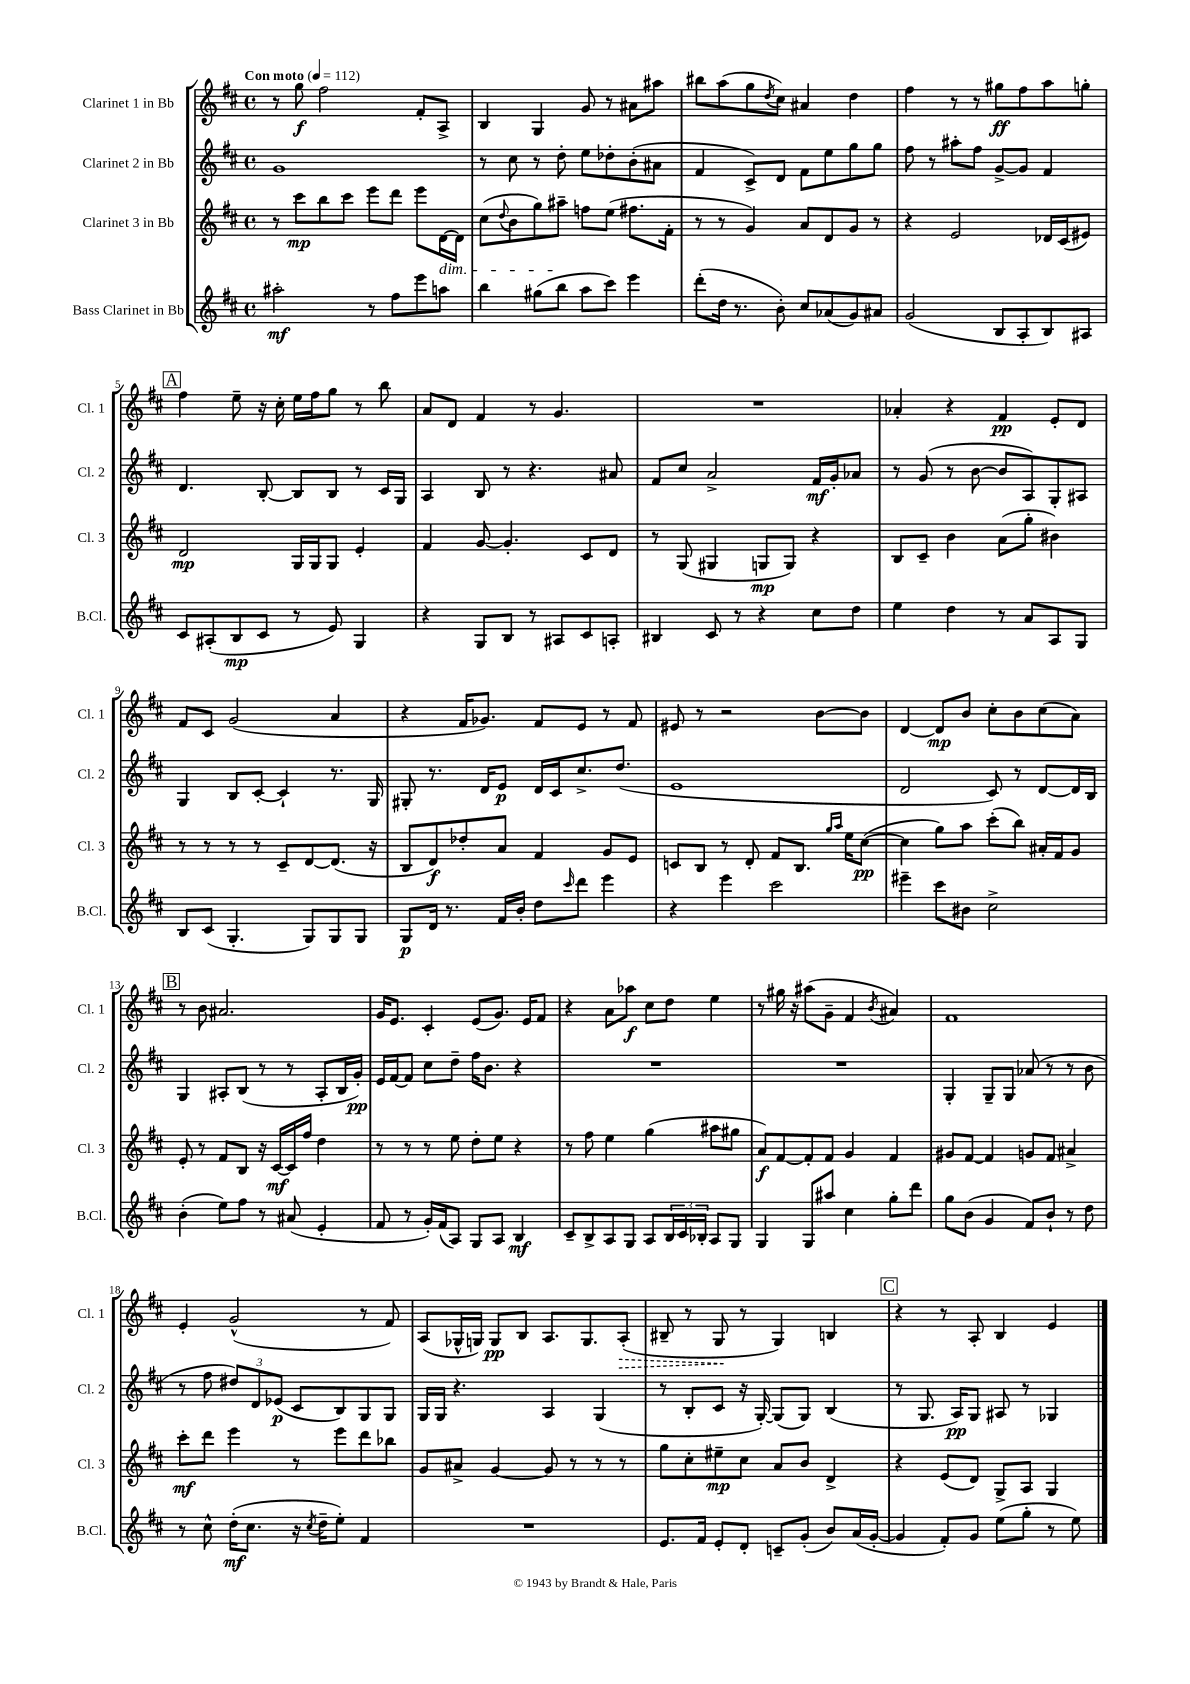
<<
\new StaffGroup <<
\new Staff = "s0" \with { instrumentName = "Clarinet 1 in Bb" shortInstrumentName = "Cl. 1" } {
    \clef treble \key d \major \defaultTimeSignature \time 4/4 \tempo "Con moto" 4 = 112
    r8 g''8\f fis''2 fis'8-. a8-> |
    b4 g4 g'8 r8 ais'8 ais''8 |
    bis''8 a''8( g''8 \acciaccatura { d''8 } cis''8) ais'4 d''4 |
    fis''4 r8 r8 gis''8\ff fis''8 a''8 g''8-. |
    \mark \markup { \box "A" } fis''4 e''8-- r16 cis''16-. e''16 fis''16 g''8 r8 b''8 |
    a'8 d'8 fis'4 r8 g'4. |
    R1 |
    aes'4-. r4 fis'4\pp e'8-. d'8 |
    fis'8 cis'8 g'2( a'4 |
    r4 fis'16 ges'8.) fis'8 e'8 r8 fis'8 |
    eis'8 r8 r2 b'8~ b'8 |
    d'4~ d'8\mp b'8 cis''8-. b'8 cis''8( a'8) |
    \mark \markup { \box "B" } r8 b'8 ais'2. |
    g'16 e'8. cis'4-. e'8( g'8.) e'16 fis'8 |
    r4 a'8 aes''8\f cis''8 d''8 e''4 |
    r8 gis''16 r16 ais''8( g'8-- fis'4 \acciaccatura { b'8 } ais'4) |
    fis'1 |
    e'4-. g'2-^( r8 fis'8) |
    a8( ges16-^ g16) g8\pp b8 a8. g8. \once \override Hairpin.style = #'dashed-line a8-.\>( |
    bis8-- r8 g8\! r8 g4) b4 |
    \mark \markup { \box "C" } r4 r8 a8-. b4 e'4 \bar "|." |
}
\new Staff = "s1" \with { instrumentName = "Clarinet 2 in Bb" shortInstrumentName = "Cl. 2" } {
    \clef treble \key d \major \defaultTimeSignature \time 4/4
    g'1 |
    r8 cis''8 r8 d''8-. e''8 des''8-. b'8-.( ais'8 |
    fis'4 cis'8->) d'8 fis'8 e''8 g''8 g''8 |
    fis''8 r8 ais''8-. fis''8 g'8~-> g'8 fis'4 |
    \mark \markup { \box "A" } d'4. b8~-. b8 b8 r8 cis'16 g16 |
    a4 b8 r8 r4. ais'8 |
    fis'8 cis''8 a'2-> fis'16\mf g'16-. aes'8 |
    r8 g'8( r8 b'8~ b'8 a8) g8-. ais8 |
    g4 b8 cis'8~-. cis'4-! r8. g16 |
    gis8-. r8. d'16 e'8\p d'16 cis'16 cis''8.-> d''8.( |
    e'1 |
    d'2 cis'8) r8 d'8~ d'16 b16 |
    \mark \markup { \box "B" } g4 ais8-. b8( r8 r8 ais8-. b16 g'16-.\pp) |
    e'16 fis'16~ fis'8 cis''8 d''8-- fis''16 b'8. r4 |
    R1 |
    R1 |
    g4-. g8-- g8 aes'8( r8 r8 b'8 |
    r8 fis''8 \tuplet 3/2 { dis''8) d'8 ees'8\p( } cis'8 b8) g8 g8 |
    g16 g16 r4. a4 g4( |
    r8 b8-. cis'8 r16 g16~-.) g8( g8) b4( |
    \mark \markup { \box "C" } r8 g8. a16\pp) g8 ais8 r8 ges4 \bar "|." |
}
\new Staff = "s2" \with { instrumentName = "Clarinet 3 in Bb" shortInstrumentName = "Cl. 3" } {
    \clef treble \key d \major \defaultTimeSignature \time 4/4
    r8 cis'''8\mp b''8 cis'''8 e'''8 d'''8 e'''8 d'16~\dim d'16 |
    cis''8( \appoggiatura { d''8 } b'8 g''8) ais''8--\! f''8 e''8( fis''8. fis'16-. |
    r8 r8 g'4) a'8 d'8 g'8 r8 |
    r4 e'2 des'16 cis'16( eis'8) |
    \mark \markup { \box "A" } d'2\mp g16 g16 g8 e'4-. |
    fis'4 g'8~ g'4.-. cis'8 d'8 |
    r8 g8( gis4 g8\mp g8) r4 |
    b8 cis'8-- b'4 a'8( g''8-. bis'4) |
    r8 r8 r8 r8 cis'8-- d'8~ d'8.( r16 |
    b8 d'8\f) des''8-. a'8 fis'4 g'8 e'8 |
    c'8 b8 r8 d'8-. fis'8 b8. \grace { g''16 a''16 } e''16 cis''8~\pp( |
    cis''4 g''8) a''8 cis'''8-.( b''8) ais'16-. fis'16 g'8 |
    \mark \markup { \box "B" } e'8-. r8 fis'8 b8 r16 cis'16~\mf cis'16 fis''16 d''4 |
    r8 r8 r8 e''8 d''8-. e''8 r4 |
    r8 fis''8 e''4 g''4( ais''8 gis''8 |
    a'8\f) fis'8~ fis'8-. fis'8 g'4 fis'4 |
    gis'8 fis'8~ fis'4 g'8 fis'8 ais'4-> |
    cis'''8-.\mf d'''8 e'''4 r8 e'''8 d'''8 bes''8 |
    g'8 ais'8-> g'4~ g'8 r8 r8 r8 |
    g''8 cis''8-. eis''8--\mp cis''8 a'8 b'8 d'4-> |
    \mark \markup { \box "C" } r4 e'8( d'8) g8-> a8 g4 \bar "|." |
}
\new Staff = "s3" \with { instrumentName = "Bass Clarinet in Bb" shortInstrumentName = "B.Cl." } {
    \clef treble \key d \major \defaultTimeSignature \time 4/4
    ais''2-.\mf r8 fis''8 e'''8 a''8 |
    b''4 gis''8( b''8 a''8 cis'''8) e'''4 |
    d'''8-.( d''16 r8. b'8-.) cis''8 aes'8( g'8) ais'8 |
    g'2( b8 a8-. b8) ais8 |
    \mark \markup { \box "A" } cis'8 ais8-.( b8\mp cis'8 r8 e'8) g4 |
    r4 g8 b8 r8 ais8 cis'8 a8-. |
    bis4 cis'8 r8 r4 cis''8 d''8 |
    e''4 d''4 r8 a'8 a8 g8 |
    b8 cis'8( g4.-. g8) g8 g8 |
    g8\p d'16 r8. fis'16 b'16-. d''8 \grace { cis'''16 } d'''8 e'''4 |
    r4 e'''4 cis'''2 |
    eis'''4-- cis'''8 bis'8 cis''2-> |
    \mark \markup { \box "B" } b'4-.( e''8) fis''8 r8 ais'8( e'4-. |
    fis'8 r8 g'16-.) fis'16( a8) g8 a8 b4\mf |
    cis'8-- b8-> a8 g8 a8 \tuplet 3/2 { b16 cis'16 bes16-. } a8 g8 |
    g4 g8 ais''8 cis''4 g''8-. d'''8 |
    g''8 b'8( g'4 fis'8) b'8-! r8 d''8 |
    r8 cis''8-^ d''16-.\mf( cis''8. r16 \acciaccatura { cis''8 } d''16-- e''8-.) fis'4 |
    R1 |
    e'8. fis'16 e'8-. d'8-. c'8-- g'8-.( b'8) a'16( g'16~-. |
    \mark \markup { \box "C" } g'4 fis'8-.) g'8 e''8( g''8-. r8 e''8) \bar "|." |
}
>>
>>
